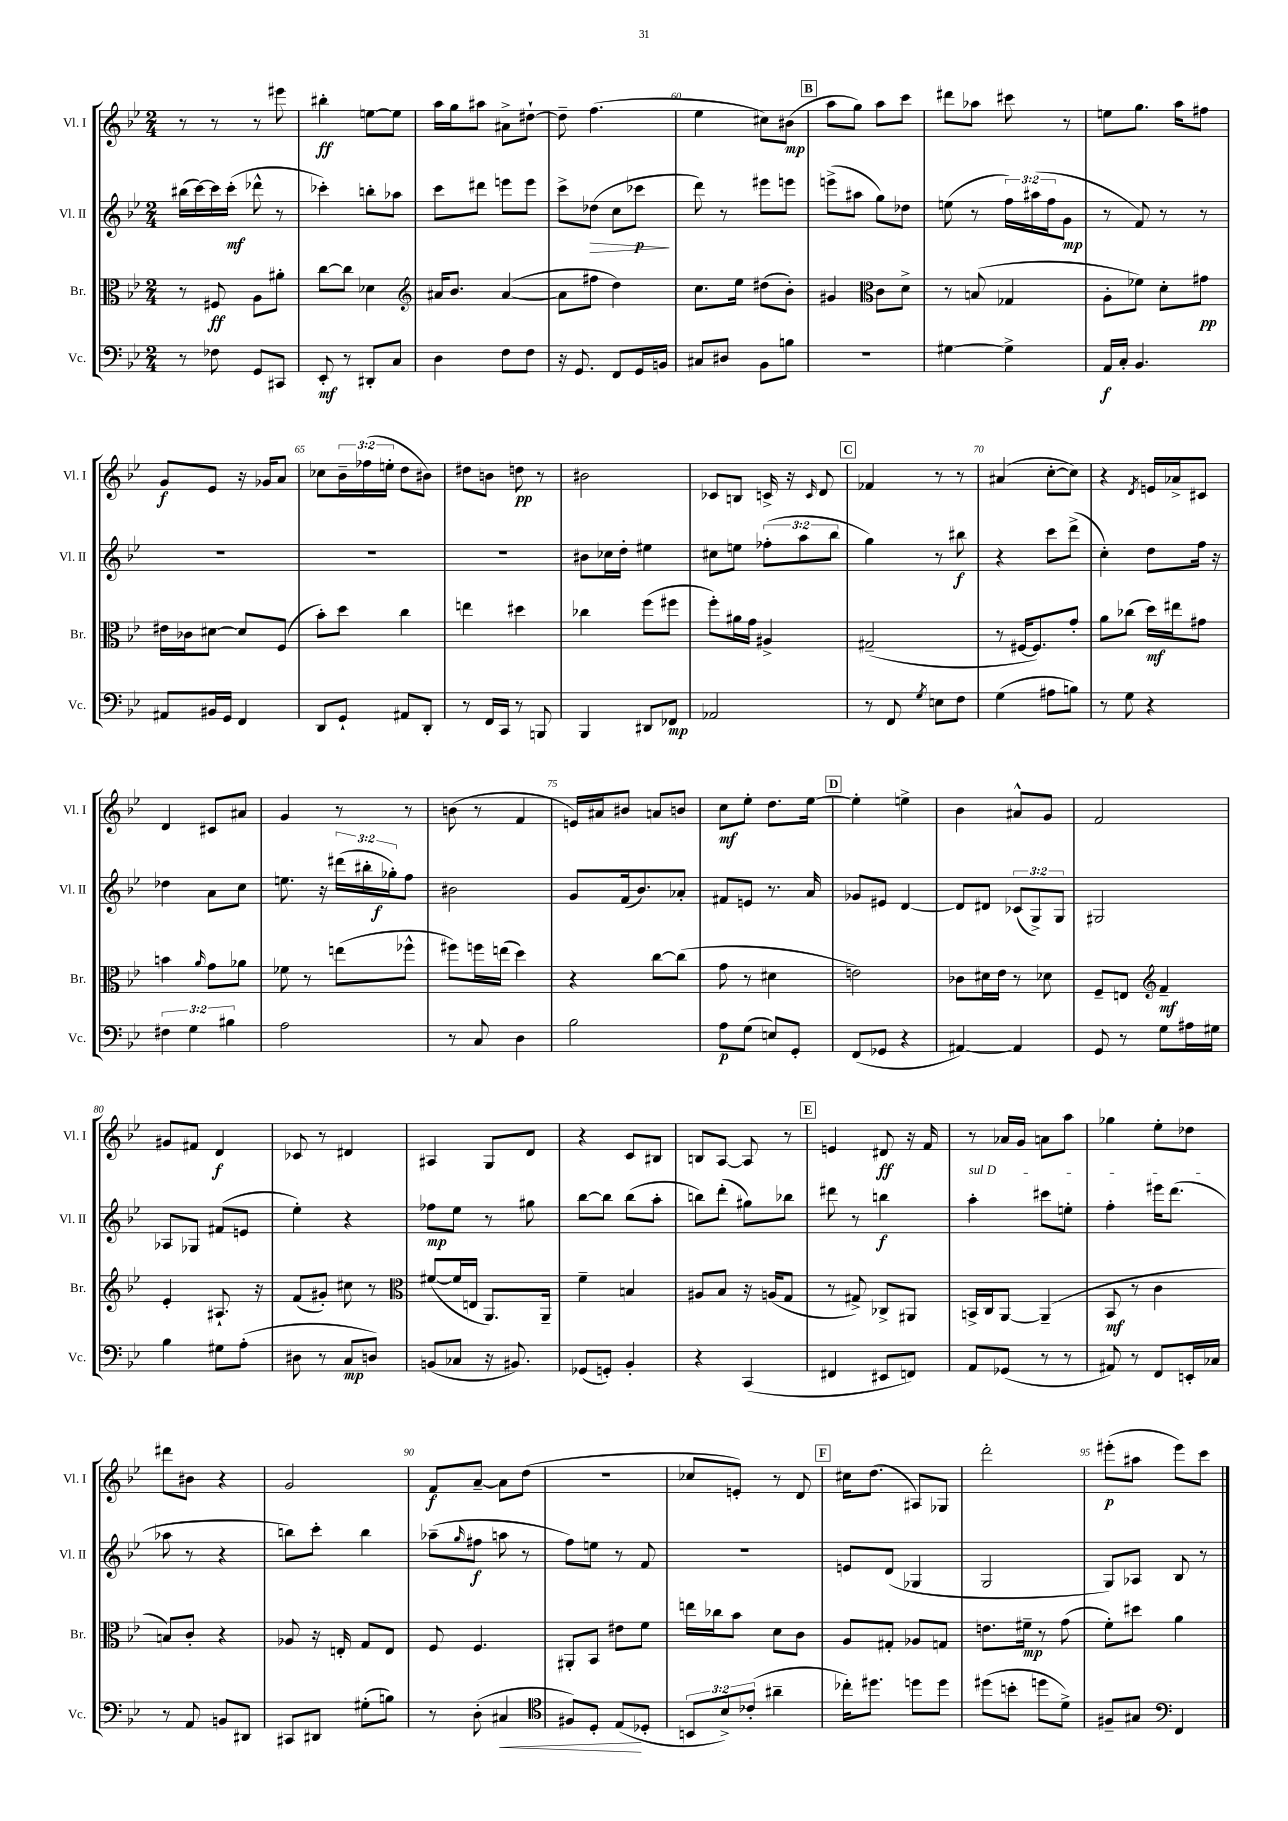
<<
\new StaffGroup <<
\new Staff = "s0" \with { instrumentName = "Vl. I" shortInstrumentName = "Vl. I" } {
    \clef treble \key bes \major \numericTimeSignature \time 2/4 \override Staff.TupletNumber.text = #tuplet-number::calc-fraction-text
    r8 r8 r8 eis'''8 |
    bis''4-.\ff e''8~ e''8 |
    a''16 g''16 ais''8 ais'8-> dis''8~-! |
    dis''8-- f''4.( |
    ees''4 cis''8) bis'8\mp( |
    \mark \markup { \box "B" } a''8 g''8) a''8 c'''8 |
    dis'''8 aes''8 cis'''8 r8 |
    e''8 g''8. a''16 fis''8 |
    g'8\f ees'8 r16 ges'16 a'8 |
    ces''8 \tuplet 3/2 { bes'16-- fes''16( e''16-. } d''8 bis'8) |
    dis''8 b'8 d''8\pp r8 |
    bis'2 |
    ces'8 b8 c'16-> r16 \grace { c'16 } d'8 |
    \mark \markup { \box "C" } fes'4 r8 r8 |
    ais'4( c''8~-. c''8) |
    r4 \acciaccatura { d'8 } e'16 aes'16-> cis'8 |
    d'4 cis'8 ais'8 |
    g'4 r8 r8 |
    b'8( r8 f'4 |
    e'16) ais'16 bis'8 a'8 b'8 |
    c''8\mf ees''8-. d''8. ees''16~ |
    \mark \markup { \box "D" } ees''4-. e''4-> |
    bes'4 ais'8-^ g'8 |
    f'2 |
    gis'8 fis'8 d'4\f |
    ces'8 r8 dis'4 |
    ais4 g8 d'8 |
    r4 c'8 bis8 |
    b8 a8~ a8 r8 |
    \mark \markup { \box "E" } e'4 dis'8\ff r16 f'16 |
    r8 aes'16 g'16 a'8 a''8 |
    ges''4 ees''8-. des''8 |
    dis'''8 bis'8 r4 |
    g'2 |
    f'8\f a'8~-- a'8 d''8( |
    R2 |
    ces''8 e'8-.) r8 d'8 |
    \mark \markup { \box "F" } cis''16 d''8.( ais8) ges8 |
    d'''2-. |
    eis'''8-.\p( ais''8 eis'''8) c'''8 \bar "|." |
}
\new Staff = "s1" \with { instrumentName = "Vl. II" shortInstrumentName = "Vl. II" } {
    \clef treble \key bes \major \numericTimeSignature \time 2/4 \override Staff.TupletNumber.text = #tuplet-number::calc-fraction-text
    bis''16( c'''16~) c'''16 c'''16-.\mf( des'''8-^ r8 |
    ces'''4-.) b''8-. aes''8 |
    c'''8 dis'''8 e'''8 e'''8 |
    c'''8-> des''8\>( c''8 ces'''8\p\! |
    d'''8) r8 eis'''8 e'''8 |
    \mark \markup { \box "B" } e'''8->( ais''8 g''8) des''8 |
    e''8( r8 \tuplet 3/2 { f''16) ais''16( f''16 } g'8\mp |
    r8 f'8) r8 r8 |
    R2 |
    R2 |
    R2 |
    bis'8 ces''16 d''16-. eis''4 |
    cis''8 e''8 \tuplet 3/2 { fes''8-.( a''8 bes''8 } |
    \mark \markup { \box "C" } g''4) r8 bis''8\f |
    r4 c'''8 d'''8->( |
    c''4-.) d''8 f''16 r16 |
    des''4 a'8 c''8 |
    e''8. r16 \tuplet 3/2 { dis'''16( bis''16-. ges''16-.\f) } f''8 |
    bis'2 |
    g'8 f'16( bes'8.) aes'8-. |
    fis'8 e'8 r8. a'16 |
    \mark \markup { \box "D" } ges'8 eis'8 d'4~ |
    d'8 dis'8 \tuplet 3/2 { ces'8( g8->) g8 } |
    gis2 |
    aes8 ges8 fis'8( e'8 |
    ees''4-.) r4 |
    fes''8\mp ees''8 r8 gis''8 |
    bes''8~ bes''8 bes''8( a''8-. |
    b''8) d'''8-.( gis''8) bes''8 |
    \mark \markup { \box "E" } dis'''8 r8 b''4\f |
    \once \override TextSpanner.bound-details.left.text = \markup { \italic "sul D" } a''4-.\startTextSpan cis'''8 e''8-. |
    f''4-. eis'''16 d'''8.\stopTextSpan( |
    aes''8 r8 r4 |
    b''8) c'''8-. b''4 |
    aes''8--( \grace { g''16 } fis''8\f a''8 r8 |
    f''8) e''8 r8 f'8 |
    r2 |
    \mark \markup { \box "F" } e'8 d'8( ges4 |
    g2 |
    g8) aes8 bes8 r8 \bar "|." |
}
\new Staff = "s2" \with { instrumentName = "Br." shortInstrumentName = "Br." } {
    \clef alto \key bes \major \numericTimeSignature \time 2/4
    r8 fis8\ff a8 ais'8-. |
    c''8~ c''8 des'4 |
    \clef treble ais'16 bes'8. ais'4~( |
    ais'8 fis''8 d''4) |
    c''8. ees''16 dis''8( bes'8-.) |
    \mark \markup { \box "B" } gis'4 \clef alto c'8 d'8-> |
    r8 b8( ges4 |
    a8-. fes'8) d'8-. gis'8\pp |
    eis'16 ces'16 dis'8~ dis'8 f8( |
    bes'8-.) d''8 c''4 |
    e''4 dis''4 |
    ces''4 f''8( fis''8 |
    f''8-.) ais'16 g'16 ais4-> |
    \mark \markup { \box "C" } gis2--( |
    r8 fis16~ fis8.) g'8-. |
    a'8 ces''8( d''16\mf) eis''16 gis'8 |
    b'4 \grace { a'16 } g'8 aes'8 |
    fes'8 r8 e''8( fes''8-^ |
    fis''8) f''16 e''16( d''4) |
    r4 c''8~ c''8( |
    g'8 r8 dis'4 |
    \mark \markup { \box "D" } e'2) |
    ces'8 dis'16 ees'16 r8 des'8 |
    f8-- e8 \clef treble f'4--\mf |
    ees'4-. ais8.-! r16 |
    f'8( gis'8-.) cis''8 r8 |
    \clef alto fis'8~( fis'16 e16 a,8.) a,16-- |
    f'4-- b4 |
    ais8 bes8 r16 a16( g8 |
    \mark \markup { \box "E" } r8 gis8->) ces8-> ais,8 |
    b,16-> c16 a,8~ a,4--( |
    bes,8\mf r8 c'4 |
    b8) c'8-. r4 |
    aes8 r16 e16-. g8 e8 |
    f8 f4. |
    ais,8-. bes,8 eis'8 f'8 |
    e''16 ces''16 bes'8 d'8 c'8 |
    \mark \markup { \box "F" } a8 gis8-. aes8 g8 |
    e'8. fis'16--\mp r8 g'8( |
    f'8-.) dis''8 a'4 \bar "|." |
}
\new Staff = "s3" \with { instrumentName = "Vc." shortInstrumentName = "Vc." } {
    \clef bass \key bes \major \numericTimeSignature \time 2/4 \override Staff.TupletNumber.text = #tuplet-number::calc-fraction-text
    r8 fes8 g,8 cis,8 |
    ees,8-.\mf r8 dis,8-. c8 |
    d4 f8 f8 |
    r16 g,8. f,8 g,16 b,16 |
    cis8 dis8 bes,8 b8 |
    \mark \markup { \box "B" } r2 |
    gis4~ gis4-> |
    a,16\f c16-. bes,4. |
    ais,8 bis,16 g,16 f,4 |
    d,8 g,8-! ais,8 d,8-. |
    r8 f,16 c,16 r8 b,,8 |
    bes,,4 dis,8 fes,8\mp |
    aes,2 |
    \mark \markup { \box "C" } r8 f,8 \acciaccatura { g8 } e8 f8 |
    g4( ais8 b8) |
    r8 g8 r4 |
    \tuplet 3/2 { fis4 g4 bis4 } |
    a2 |
    r8 c8 d4 |
    bes2 |
    a8\p g8( e8) g,8-. |
    \mark \markup { \box "D" } f,8( ges,8 r4 |
    ais,4~) ais,4 |
    g,8 r8 g8 ais16 gis16 |
    bes4 gis8 a8-.( |
    dis8 r8 c8\mp d8) |
    b,8( ces8 r16 bis,8.) |
    ges,8( g,8-.) bes,4-. |
    r4 c,4( |
    \mark \markup { \box "E" } fis,4 eis,8 f,8) |
    a,8 ges,8( r8 r8 |
    ais,8) r8 f,8 e,16-. ces16 |
    r8 a,8 b,8 dis,8 |
    cis,8 dis,8 gis8-.( b8) |
    r8 d8-.( cis4\< |
    \clef tenor fis8) d8-. ees8\!( des8-. |
    \tuplet 3/2 { b,8 bes8->) ces'8-.( } ais'4-- |
    \mark \markup { \box "F" } ces''16-.) dis''8. d''8 d''8 |
    dis''8( b'8-. d''8 d'8->) |
    fis8-- gis8 \clef bass f,4 \bar "|." |
}
>>
>>
\layout { \context { \Score currentBarNumber = #56 \override BarNumber.break-visibility = ##(#f #t #t) barNumberVisibility = #(every-nth-bar-number-visible 5) } }
